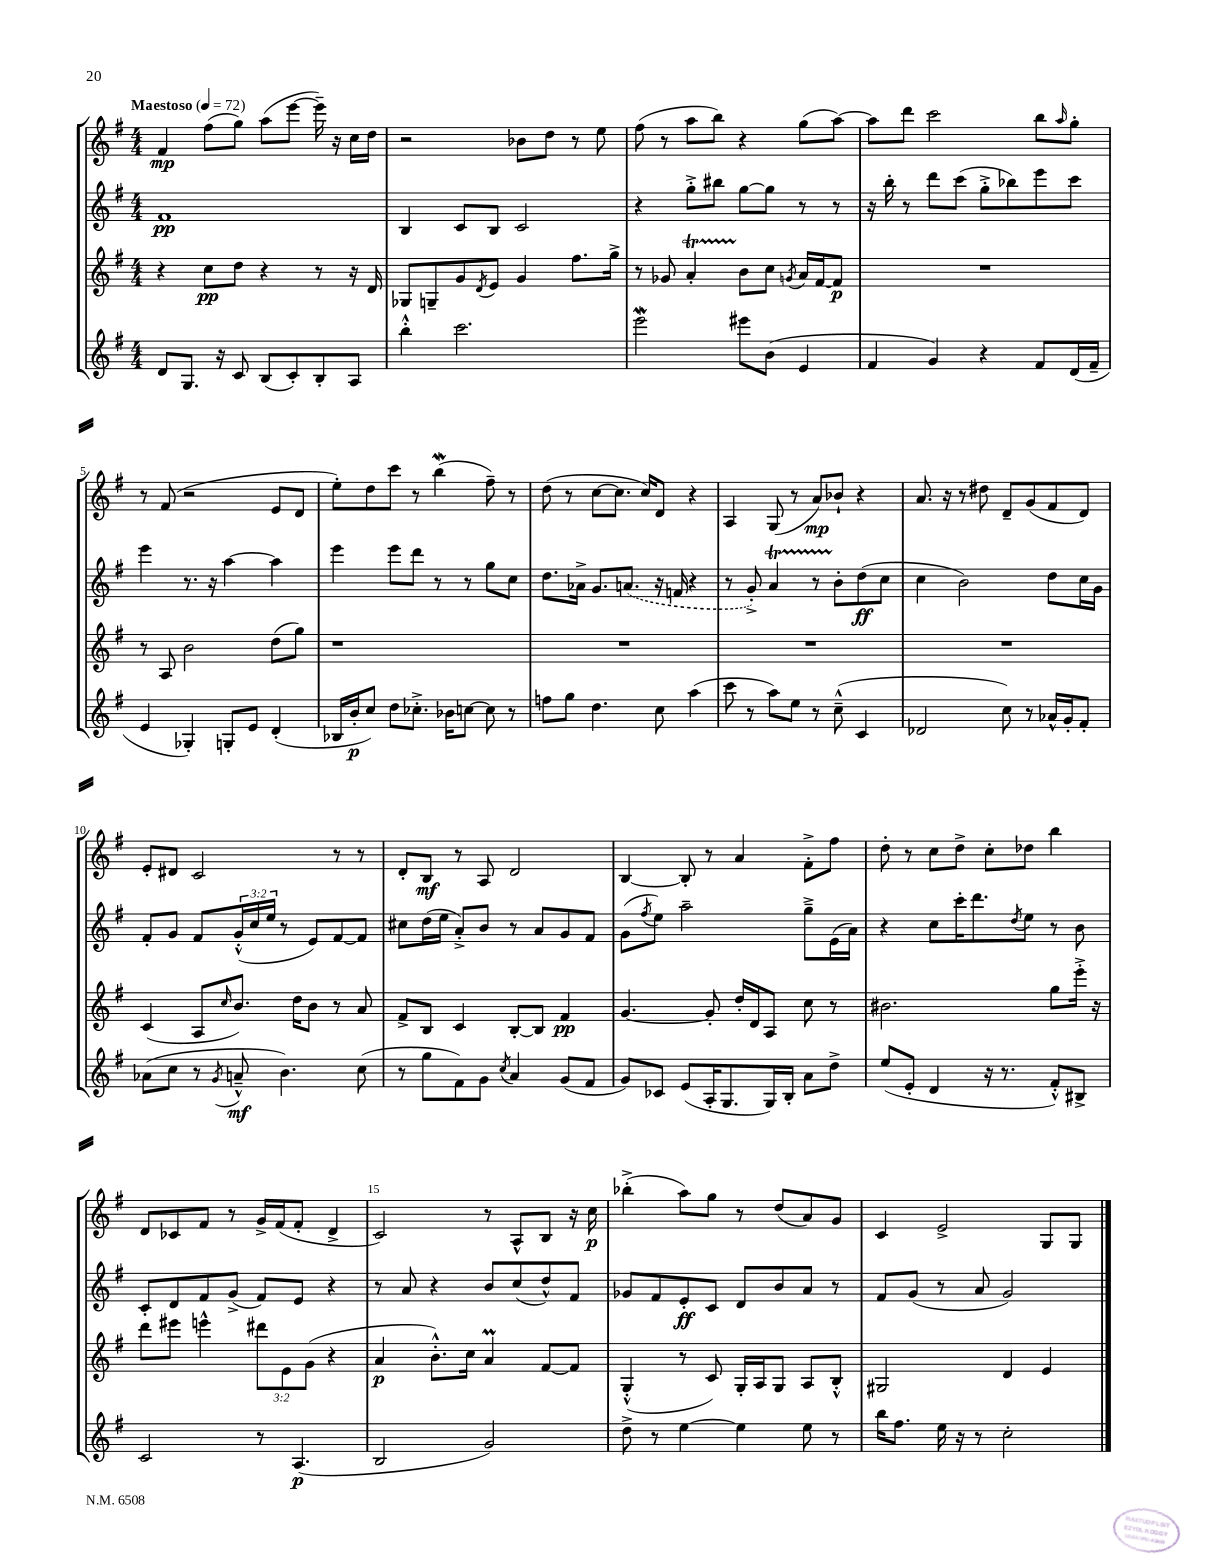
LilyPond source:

<<
\new StaffGroup <<
\new Staff = "s0" {
    \clef treble \key g \major \numericTimeSignature \time 4/4 \tempo "Maestoso" 4 = 72
    fis'4\mp fis''8( g''8) a''8( e'''8~ e'''16--) r16 c''16 d''16 |
    r2 bes'8 d''8 r8 e''8 |
    fis''8( r8 a''8 b''8) r4 g''8( a''8~) |
    a''8 d'''8 c'''2 b''8 \grace { a''16 } g''8-. |
    r8 fis'8( r2 e'8 d'8 |
    e''8-.) d''8 c'''8 r8 b''4\mordent( fis''8--) r8 |
    d''8( r8 c''8~ c''8. c''16) d'8 r4 |
    a4 g8( r8 a'8\mp) bes'8-! r4 |
    a'8. r16 r8 dis''8 d'8-- g'8( fis'8 d'8) |
    e'8-. dis'8 c'2 r8 r8 |
    d'8-. b8\mf r8 a8 d'2 |
    b4~ b8-. r8 a'4 fis'8-.-> fis''8 |
    d''8-. r8 c''8 d''8-> c''8-. des''8 b''4 |
    d'8 ces'8 fis'8 r8 g'16-> fis'16( fis'8-. d'4-> |
    c'2) r8 a8-^ b8 r16 c''16\p |
    bes''4-.->( a''8) g''8 r8 d''8( a'8) g'8 |
    c'4 e'2-> g8 g8 \bar "|." |
}
\new Staff = "s1" {
    \clef treble \key g \major \numericTimeSignature \time 4/4 \override Staff.TupletNumber.text = #tuplet-number::calc-fraction-text
    fis'1\pp |
    b4 c'8 b8 c'2 |
    r4 g''8-.-> bis''8 g''8~ g''8 r8 r8 |
    r16 b''16-. r8 d'''8 c'''8( g''8-.-> bes''8) e'''8 c'''8 |
    e'''4 r8. r16 a''4~ a''4 |
    e'''4 e'''8 d'''8 r8 r8 g''8 c''8 |
    d''8. aes'16-> g'8. \once \slurDashed a'8.( r16 f'16 r4 |
    r8 g'8-.->) a'4\startTrillSpan r8 b'8-.\stopTrillSpan d''8\ff( c''8 |
    c''4 b'2) d''8 c''16 g'16 |
    fis'8-. g'8 fis'8 \tuplet 3/2 { g'16-.-^( c''16 e''16 } r8 e'8) fis'8~ fis'8 |
    cis''8 d''16( e''16 a'8-.->) b'8 r8 a'8 g'8 fis'8 |
    g'8( \acciaccatura { fis''8 } e''8) a''2-- g''8---> e'16( a'16) |
    r4 c''8 c'''16-. d'''8. \acciaccatura { d''8 } e''8 r8 b'8 |
    c'8-. d'8 fis'8 g'8->( fis'8) e'8 r4 |
    r8 a'8 r4 b'8 c''8( d''8-^) fis'8 |
    ges'8 fis'8 e'8-.\ff c'8 d'8 b'8 a'8 r8 |
    fis'8 g'8( r8 a'8 g'2) \bar "|." |
}
\new Staff = "s2" {
    \clef treble \key g \major \numericTimeSignature \time 4/4 \override Staff.TupletNumber.text = #tuplet-number::calc-fraction-text
    r4 c''8\pp d''8 r4 r8 r16 d'16 |
    ges8 g8-- g'8 \acciaccatura { d'8 } e'8 g'4 fis''8. g''16-> |
    r8 ges'8 a'4-.\startTrillSpan b'8\stopTrillSpan c''8 \acciaccatura { g'8 } a'16 fis'16~ fis'8\p |
    R1 |
    r8 a8 b'2 d''8( g''8) |
    r1 |
    R1 |
    R1 |
    R1 |
    c'4( a8 \grace { c''16 } b'8.) d''16 b'8 r8 a'8 |
    fis'8-> b8 c'4 b8~-. b8 fis'4\pp |
    g'4.~ g'8-. d''16-. d'16 a8 c''8 r8 |
    bis'2. g''8 e'''16-.-> r16 |
    d'''8 eis'''8 e'''4-^ \tuplet 3/2 { dis'''8 e'8 g'8( } r4 |
    a'4\p b'8.-.-^) c''16 a'4\prall fis'8~ fis'8 |
    g4-.-^( r8 c'8) g16-. a16 g8 a8 b8-.-^ |
    gis2 d'4 e'4 \bar "|." |
}
\new Staff = "s3" {
    \clef treble \key g \major \numericTimeSignature \time 4/4
    d'8 g8. r16 c'8 b8( c'8-.) b8-. a8 |
    b''4-.-^ c'''2. |
    e'''2\mordent eis'''8 b'8( e'4 |
    fis'4 g'4) r4 fis'8 d'16( fis'16-- |
    e'4 ges4-.) g8-. e'8 d'4-.( |
    bes16 b'16-.\p c''8) d''8 ces''8.-.-> bes'16 c''8~ c''8 r8 |
    f''8 g''8 d''4. c''8 a''4( |
    c'''8 r8 a''8) e''8 r8 c''8---^( c'4 |
    des'2 c''8) r8 aes'16-^ g'16-. fis'8-. |
    aes'8( c''8 r8 \acciaccatura { g'8 } a'8---^\mf b'4.) c''8( |
    r8 g''8 fis'8) g'8 \acciaccatura { c''8 } a'4 g'8( fis'8 |
    g'8) ces'8 e'8( a16-. g8. g16) b16-. a'8 d''8-> |
    e''8( e'8-. d'4 r16 r8. fis'8-.-^) bis8-> |
    c'2 r8 a4.\p( |
    b2 g'2) |
    d''8-> r8 e''4~ e''4 e''8 r8 |
    b''16 fis''8. e''16 r16 r8 c''2-. \bar "|." |
}
>>
>>
\layout { \context { \Score \override BarNumber.break-visibility = ##(#f #t #t) barNumberVisibility = #(every-nth-bar-number-visible 5) } }
